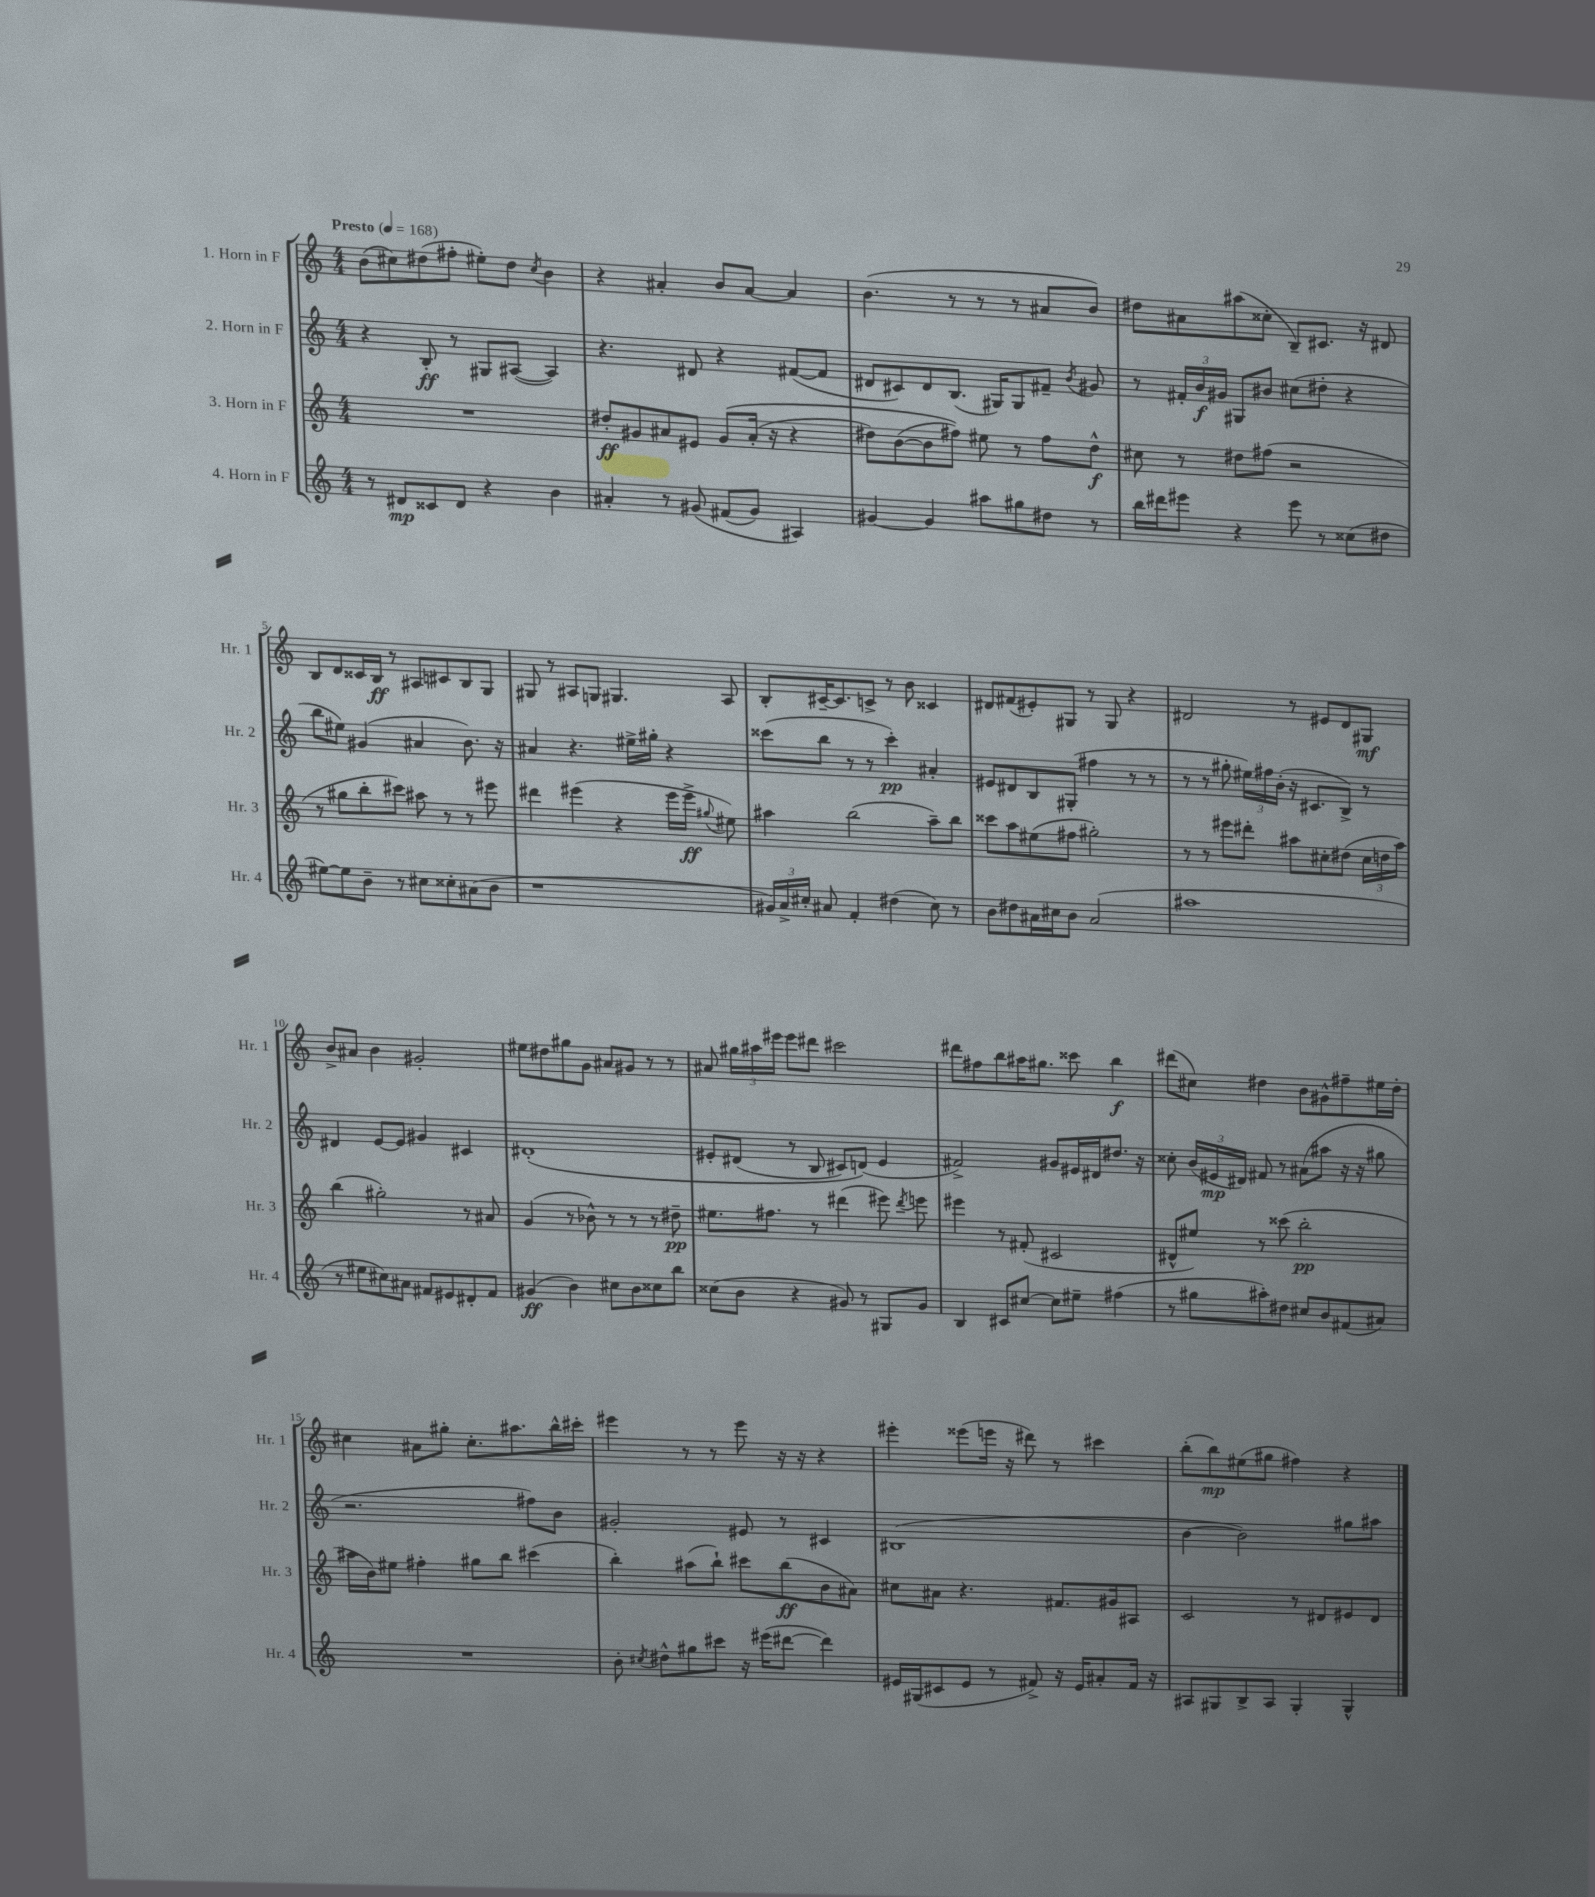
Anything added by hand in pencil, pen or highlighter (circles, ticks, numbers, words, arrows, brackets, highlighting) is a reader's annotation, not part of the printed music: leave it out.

**kern	**dynam	**kern	**dynam	**kern	**dynam	**kern	**dynam
*part4	*part4	*part3	*part3	*part2	*part2	*part1	*part1
*staff4	*staff4	*staff3	*staff3	*staff2	*staff2	*staff1	*staff1
*I"4. Horn in F	*	*I"3. Horn in F	*	*I"2. Horn in F	*	*I"1. Horn in F	*
*I'Hr. 4	*	*I'Hr. 3	*	*I'Hr. 2	*	*I'Hr. 1	*
*clefG2	*	*clefG2	*	*clefG2	*	*clefG2	*
*k[]	*	*k[]	*	*k[]	*	*k[]	*
*M4/4	*	*M4/4	*	*M4/4	*	*M4/4	*
*MM168	*	*MM168	*	*MM168	*	*MM168	*
=1	=1	=1	=1	=1	=1	=1	=1
!	!	!	!	!	!	!LO:TX:a:B:t=Presto	!
8r	.	1r	.	4r	.	(8b\L	.
8d#X/L	mp	.	.	.	.	8cc#X\)	.
8c##X/	.	.	.	8B'/	ff	(8dd#X\	.
8d#/J	.	.	.	8r	.	8ff#X'\J	.
4r	.	.	.	8G#X/L	.	8ee#X'\L)	.
.	.	.	.	([8A#X/J	.	8dd#\J	.
.	.	.	.	.	.	8qcc#/	.
4b\	.	.	.	4A#/])	.	4b\	.
=2	=2	=2	=2	=2	=2	=2	=2
4a#X'/	.	8dd#X'/L	ff	4.r	.	4r	.
.	.	8g#X/	.	.	.	.	.
8r	.	8a#X/	.	.	.	4a#X'/	.
(8g#X/	.	8e#X/J	.	8d#X/	.	.	.
(8f#X/L	.	(8g#/L	.	4r	.	8b/L	.
8g#/J)	.	(16a#'/Jk	.	.	.	[8a#/J	.
.	.	16r	.	.	.	.	.
4A#X/)	.	4r	.	([8f#X/L	.	4a#/]	.
.	.	.	.	8f#/J]	.	.	.
=3	=3	=3	=3	=3	=3	=3	=3
[4g#X/	.	8dd#X\L)	.	8d#X/L	.	(4.b\	.
.	.	([8b\	.	8c#X/)	.	.	.
4g#/]	.	8b\]	.	8d#/	.	.	.
.	.	8ff#X\J))	.	(8.B/J	.	8r	.
8aa#X\L	.	8ee#X\	.	.	.	8r	.
.	.	.	.	16G#X/KL)	.	.	.
8gg#X\	.	8r	.	8G#/	.	8r	.
8dd#X\J	.	8ff#\L	.	8f#X~/J	.	8a#X/L	.
.	.	.	.	8qb/	.	.	.
8r	.	8dd#^^\J	f	8g#X/	.	8b/J)	.
=4	=4	=4	=4	=4	=4	=4	=4
16bb\LL	.	8cc#X\	.	8r	.	8dd#X\L	.
16ddd#X\J	.	.	.	.	.	.	.
8eee#X\J	.	8r	.	24f#X'/LL	.	8a#X\	.
.	.	.	.	24b/	f	.	.
.	.	.	.	24g#X/JJ	.	.	.
4r	.	8dd#X\L	.	8G#X/L	.	(8aa#X\	.
.	.	(8ff#X\J	.	8b#X/J	.	8cc##X'\J	.
8eee#\	.	2r	.	(8cc#X\L	.	8B~/L)	.
8r	.	.	.	8dd#X'\J	.	8.c#X/J	.
(8cc##X\L	.	.	.	4r	.	.	.
.	.	.	.	.	.	16r	.
8dd#X\J	.	.	.	.	.	8d#X/	.
!!LO:LB:g=z
=5	=5	=5	=5	=5	=5	=5	=5
[8ee#X\L)	.	8r	.	8bb\L	.	8B/L	.
8ee#\]	.	8gg#X\L	.	8ee#X\J)	.	8d/	.
8b~\J	.	8bb'\	.	(4g#X/	.	16c##X/L	.
.	.	.	.	.	.	16B/JJ	ff
8r	.	8ccc#X\J)	.	.	.	8r	.
8cc#X\L	.	8aa#X\	.	4a#X/	.	8A#X/L	.
8cc##X'\	.	8r	.	.	.	8c#X/	.
(8a#X\	.	8r	.	8.b\)	.	8B/	.
8b\J	.	8eee#X\	.	.	.	8G/J	.
.	.	.	.	16r	.	.	.
=6	=6	=6	=6	=6	=6	=6	=6
1r	.	4ddd#X\	.	4a#X/	.	8G#X/	.
.	.	.	.	.	.	8r	.
.	.	(4eee#X\	.	4.r	.	8A#X/L	.
.	.	.	.	.	.	8Gn/J	.
.	.	4r	.	.	.	4.G#X/	.
.	.	.	.	16ee#X^\LL	.	.	.
.	.	.	.	16gg#X'\JJ	.	.	.
.	.	16eee#\LL	.	4r	.	.	.
.	.	16eee#^\JJ	ff	.	.	.	.
.	.	8qqgg#X/	.	.	.	.	.
.	.	8ee#X\)	.	.	.	8A#/	.
=7	=7	=7	=7	=7	=7	=7	=7
24g#X/LL)	.	4aa#X\	.	(8ccc##X\L	.	8B'/L	.
24a^/	.	.	.	.	.	.	.
24cc#X'/JJ	.	.	.	.	.	.	.
8a#X/	.	.	.	8bb\J	.	[16c#X~/K	.
.	.	.	.	.	.	8.c#/]	.
4f'/	.	(2bb\	.	8r	.	.	.
.	.	.	.	8r	.	8cn^/J	.
(4dd#X\	.	.	.	4ccc##'\)	pp	8r	.
.	.	.	.	.	.	8b\	.
8cc#\)	.	8aa#~\L)	.	4a#X'/	.	4c##X/	.
8r	.	8bb\J	.	.	.	.	.
=8	=8	=8	=8	=8	=8	=8	=8
8b\L	.	8ccc##X\L	.	8e#X/L	.	8d#X/L	.
8dd#X\	.	8aa\	.	8d#X/	.	(8f#X/	.
16a#X\L	.	(8ee#X\	.	8B/	.	8e#X'/)	.
16cc#X\J	.	.	.	.	.	.	.
8b\J	.	8ff#X\J	.	(8G#X'/J	.	8G#X/J	.
(2a#/	.	2gg#X'\)	.	4ff#X\	.	8r	.
.	.	.	.	.	.	8G#/	.
.	.	.	.	8r	.	4r	.
.	.	.	.	8r	.	.	.
=9	=9	=9	=9	=9	=9	=9	=9
1aa#X	.	8r	.	8r	.	2d#X/	.
.	.	8r	.	8r	.	.	.
.	.	8eee#X\L	.	8gg#X'\	.	.	.
.	.	8ddd#X'\J	.	24ee#X\LL)	.	.	.
.	.	.	.	24ff#X\	.	.	.
.	.	.	.	(24b'\JJ	.	.	.
.	.	8aa#X\L	.	16r	.	8r	.
.	.	.	.	8.c#X/L	.	.	.
.	.	8cc#X'\	.	.	.	8e#X/L	.
.	.	(8dd#X\J	.	8B^/J)	.	8d#/	.
.	.	24cc#\LL	.	8r	.	8G#X/J	mf
.	.	24ddn\	.	.	.	.	.
.	.	24aa#\JJ)	.	.	.	.	.
!!LO:LB:g=z
=10	=10	=10	=10	=10	=10	=10	=10
8r	.	(4bb\	.	4d#X/	.	8b^/L	.
8ee#X\L	.	.	.	.	.	8a#X/J	.
8cc#X\)	.	2gg#X'\)	.	[8e/L	.	4b\	.
8a#X\J	.	.	.	8e/J]	.	.	.
8f#X/L	.	.	.	4g#X/	.	2g#X'/	.
8e#X/	.	.	.	.	.	.	.
8d#X'/	.	8r	.	4c#X/	.	.	.
8f#/J	.	8a#X/	.	.	.	.	.
=11	=11	=11	=11	=11	=11	=11	=11
(4g#X/	ff	(4g/	.	(1d#X'	.	8ee#X\L	.
.	.	.	.	.	.	8dd#X\	.
4b\)	.	8r	.	.	.	8gg#X\	.
.	.	8b-X^^\)	.	.	.	8g\J	.
8cc#X\L	.	8r	.	.	.	8a#X/L	.
8b\	.	8r	.	.	.	8g#X/J	.
8cc##X\	.	8r	.	.	.	8r	.
8bb\J	.	8dd#X~\	pp	.	.	8r	.
=12	=12	=12	=12	=12	=12	=12	=12
(8cc##X\L	.	8.ee#X\L	.	8e#X'/L	.	8a#X/	.
8b\J	.	.	.	(8d#X/J	.	24gg#X\LL	.
.	.	.	.	.	.	24aa#X\	.
.	.	8.ff#X\J	.	.	.	.	.
.	.	.	.	.	.	24eee#X\JJ	.
4r	.	.	.	8r	.	8eee#\L	.
.	.	8r	.	8B/	.	8ddd#X\J	.
8g#X/)	.	(4ddd#X\	.	8c#X/L)	.	2ccc#X\	.
8r	.	.	.	(8dn/J)	.	.	.
8G#X/L	.	8eee#X\)	.	4e#/	.	.	.
.	.	8qddd#/	.	.	.	.	.
8g#/J	.	8eeen\	.	.	.	.	.
=13	=13	=13	=13	=13	=13	=13	=13
4B/	.	4eee#X\	.	2f#X^/)	.	8ddd#X\L	.
.	.	.	.	.	.	8ff#X\	.
8c#X/L	.	8r	.	.	.	8bb\	.
[8cc#X/J	.	(8f#X'/	.	.	.	16aa#X\K	.
.	.	.	.	.	.	8.gg#X\J	.
8cc#\L]	.	2c#X/	.	8g#X/L	.	.	.
8ee#X~\J	.	.	.	16e#X/L	.	8ccc##X\	.
.	.	.	.	16d#X/J	.	.	.
(4ff#X\	.	.	.	8.dd#X/J	.	4bb\	f
.	.	.	.	16r	.	.	.
=14	=14	=14	=14	=14	=14	=14	=14
8r	.	8d#X^^/L	.	8cc##X'\	.	(8ddd#X\L	.
8gg#X\L	.	8ee#X/J)	.	(24b/LL	.	8cc#X\J)	.
.	.	.	.	24e#X/	mp	.	.
.	.	.	.	24d#X/JJ)	.	.	.
8aa#X'\)	.	8r	.	8f#X/	.	4dd#X\	.
8dd#X\J	.	(8ccc##X\	.	8r	.	.	.
8cc#X/L	.	2bb'\	pp	(8a#X\L	.	8b\L	.
8b/	.	.	.	8aa#X\J	.	8g#X^^\	.
(8f#X/	.	.	.	16r	.	8ff#X~\	.
.	.	.	.	16r	.	.	.
8a#X/J)	.	.	.	8gg#X\	.	16ee#X\L	.
.	.	.	.	.	.	16dd#'\JJ	.
!!LO:LB:g=z
=15	=15	=15	=15	=15	=15	=15	=15
1r	.	16aa#X\LL	.	2.r	.	4cc#X\	.
.	.	16b\J)	.	.	.	.	.
.	.	8ee#X\J	.	.	.	.	.
.	.	4ff#X'\	.	.	.	8a#X\L	.
.	.	.	.	.	.	8gg#X'\J	.
.	.	8gg#X\L	.	.	.	8.cc#'\L	.
.	.	8bb\J	.	.	.	.	.
.	.	.	.	.	.	8.aa#X\	.
.	.	(4ccc#X\	.	8ff#X\L)	.	.	.
.	.	.	.	8b\J	.	16bb^^\L	.
.	.	.	.	.	.	16ccc#X'\JJ	.
=16	=16	=16	=16	=16	=16	=16	=16
8b'\	.	4bb'\)	.	2g#X'/	.	4eee#X\	.
8qcc#X/	.	.	.	.	.	.	.
8dd#X^^\L	.	.	.	.	.	.	.
8gg#X\	.	(8aa#X\L	.	.	.	8r	.
8ccc#X\J	.	8bb`\J)	.	.	.	8r	.
16r	.	8ccc#X\L	.	8e#X/	.	8eee#\	.
(16eee#X\KL	.	.	.	.	.	.	.
[8ddd#X\J	.	(8bb\	ff	8r	.	16r	.
.	.	.	.	.	.	16r	.
4ddd#\])	.	8b\	.	4c#X/	.	4r	.
.	.	8a#X\J)	.	.	.	.	.
=17	=17	=17	=17	=17	=17	=17	=17
16e#X/LL	.	8cc#X\L	.	(1B#X	.	4eee#X'\	.
(16G#X/J	.	.	.	.	.	.	.
8c#X/	.	8a#X\J	.	.	.	.	.
8e#/J	.	4.r	.	.	.	(8eee##X\L	.
8r	.	.	.	.	.	16eeen\Jk	.
.	.	.	.	.	.	16r	.
8f#X^/)	.	.	.	.	.	8ddd#X\)	.
16r	.	8.f#X/L	.	.	.	8r	.
16e#/KL	.	.	.	.	.	.	.
8a#X'/	.	.	.	.	.	4ccc#X\	.
.	.	16g#X/k	.	.	.	.	.
16f#/Jk	.	8A#X/J	.	.	.	.	.
16r	.	.	.	.	.	.	.
=18	=18	=18	=18	=18	=18	=18	=18
8A#X/L	.	2c/	.	[4b\	.	(8bb'\L	.
8G#X/	.	.	.	.	.	8bb\)	mp
8B^/	.	.	.	2b\])	.	(8ee#X\	.
8A#/J	.	.	.	.	.	8gg#X\J	.
4G#'/	.	8r	.	.	.	4ff#X\)	.
.	.	8d#X/L	.	.	.	.	.
4G#^^/	.	8e#X/	.	8gg#X\L	.	4r	.
.	.	8d#/J	.	8aa#X\J	.	.	.
==	==	==	==	==	==	==	==
*-	*-	*-	*-	*-	*-	*-	*-
